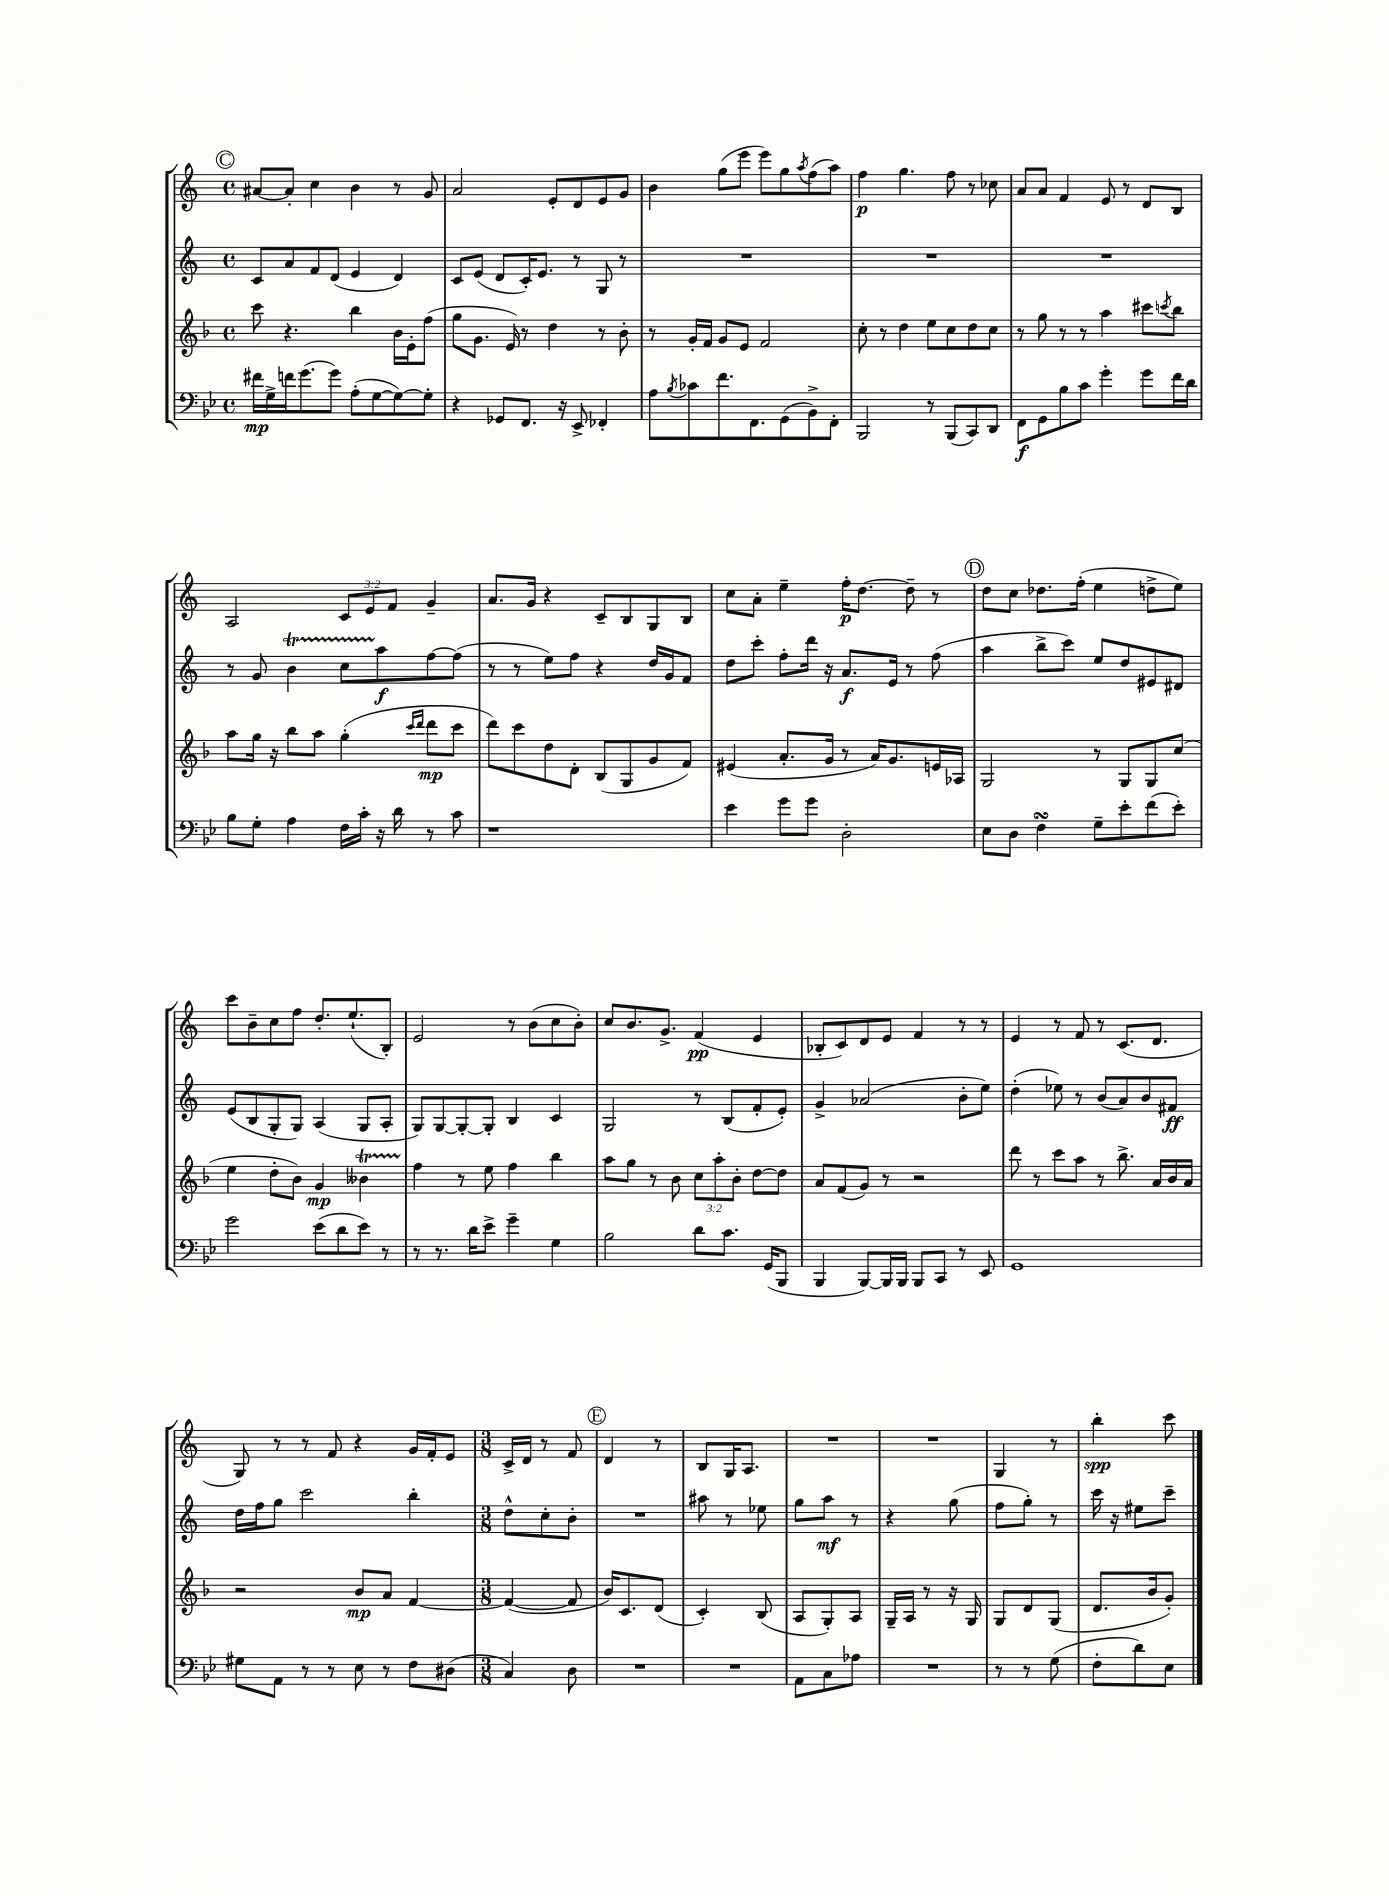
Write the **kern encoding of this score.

**kern	**kern	**kern	**kern
*staff4	*staff3	*staff2	*staff1
*clefF4	*clefG2	*clefG2	*clefG2
*k[b-e-]	*k[b-]	*k[]	*k[]
*M4/4	*M4/4	*M4/4	*M4/4
*met(c)	*met(c)	*met(c)	*met(c)
16f#	8ccc	8c	[8a#
16G^	.	.	.
16f	4.r	8a	8a#']
(8.g	.	.	.
.	.	8f	4cc
8g)	.	(8d	.
(8A'	4bb-	4e	4b
[8G	.	.	.
8G_)	16b-	4d)	8r
.	16e'	.	.
8G']	(8ff	.	8g
=	=	=	=
4r	8gg	8c	2a
.	8.g	(8e	.
8GG-	.	8d	.
.	16e)	.	.
8.FF	8r	16c')	.
.	.	8.e	.
.	4dd	.	8e'
16r	.	.	.
8EE-^	.	8r	8d
4FF-'	8r	8G	8e
.	8b-'	8r	8g
=	=	=	=
8A	8r	1r	4b
8qB-	.	.	.
8c-	16g'	.	.
.	16f	.	.
8.f	8g	.	(8gg
.	8e	.	8eee
8.FF	.	.	.
.	2f	.	8eee)
(8GG	.	.	8gg
.	.	.	8qaa
8BB-^)	.	.	(8ff
8FF'	.	.	8aa)
=	=	=	=
2BBB-	8cc'	1r	4ff
.	8r	.	.
.	4dd	.	4.gg
8r	8ee	.	.
(8BBB-	8cc	.	8ff
8CC)	8dd	.	8r
8DD	8cc	.	8cc-
=	=	=	=
8FF	8r	1r	8a
8GG	8gg	.	8a
8B-	8r	.	4f
8c	8r	.	.
4g'	4aa	.	8e
.	.	.	8r
8g	8ccc#	.	8d
.	8qccc	.	.
16f	8bb-	.	8B
16d	.	.	.
=	=	=	=
8B-	8aa	8r	2A
8G'	16gg	8g	.
.	16r	.	.
4A	8bb-	4b	.
.	8aa	.	.
16F	(4gg'	8cc	12c
16c'	.	.	.
.	.	.	12e
16r	.	8aa	.
.	.	.	12f
16d	.	.	.
.	16qqccc	.	.
.	16qqddd	.	.
8r	8ddd	[8ff	4g~
8c	8ccc	(8ff]	.
=	=	=	=
1r	8ddd)	8r	8.a
.	8ccc	8r	.
.	.	.	16g
.	8dd	8ee)	4r
.	8d'	8ff	.
.	(8B-	4r	8c~
.	8G	.	8B
.	8g	16dd	8G
.	.	16g	.
.	8f)	8f	8B
=	=	=	=
4e-	(4e#	8dd	8cc
.	.	8ccc'	8a'
8g	8.a'	8ff'	4ee~
8g	.	16ddd	.
.	16g	16r	.
2D'	8r	8.a	16ff'
.	.	.	[8.dd
.	16a)	.	.
.	8.g	16e	.
.	.	8r	8dd~]
.	16e	(8ff	8r
.	16A-	.	.
=	=	=	=
8E-	2G	4aa	8dd
8D	.	.	8cc
4F	.	8bb^	8.dd-
.	.	8ccc)	.
.	.	.	(16ff'
8G~	8r	8ee	4ee
8e-'	8G	8dd	.
(8f	8G	8e#	8dd^
8e-')	(8cc	8d#	8ee)
=	=	=	=
2g	4ee	(8e	8ccc
.	.	8B	8b~
.	8dd'	8G'	8cc
.	8b-)	8G)	8ff
(8e-	4g	(4A	8.dd'
8d	.	.	.
.	.	.	(8.ee`
8e-)	4b--	8G	.
8r	.	8A'	8B')
=	=	=	=
8r	4ff	8G)	2e
8.r	.	[8G	.
.	8r	8G'_	.
16d	.	.	.
8e-^	8ee	8G']	.
4g~	4ff	4B	8r
.	.	.	(8b
4G	4bb-	4c	8cc
.	.	.	8b')
=	=	=	=
2B-	8aa	2G	8cc
.	8gg	.	8.b
.	8r	.	.
.	.	.	8.g^
.	8b-	.	.
8d	12cc	8r	(4f
.	12aa'	.	.
8.c	.	(8B	.
.	12b-'	.	.
.	[8dd	8f'	4e
(16GG	.	.	.
8BBB-	8dd]	8e')	.
=	=	=	=
4BBB-	8a	4g^	8B-'
.	(8f	.	8c)
[8BBB-)	8g)	(2a-	8d
16BBB-]	8r	.	8e
16BBB-	.	.	.
8BBB-	2r	.	4f
8CC	.	.	.
8r	.	8b'	8r
8EE-	.	8ee)	8r
=	=	=	=
1GG	8ddd	(4dd'	4e
.	8r	.	.
.	8ccc	8ee-)	8r
.	8aa	8r	8f
.	8r	(8b	8r
.	8.bb-^	8a)	(8.c
.	.	8b	.
.	16a	.	8.d
.	16b-	8f#	.
.	16a	.	.
=	=	=	=
8G#	2r	16dd	8G)
.	.	16ff	.
8AA	.	8gg	8r
8r	.	2ccc	8r
8r	.	.	8f
8E-	8b-	.	4r
8r	8a	.	.
8F	[4f	4bb'	16g
.	.	.	16f'
(8D#	.	.	8e
=	=	=	=
*M3/8	*M3/8	*M3/8	*M3/8
4C)	(4f_	8dd^^	16c^
.	.	.	16d
.	.	8cc'	8r
8D	8f]	8b'	8f
=	=	=	=
4.r	16b-)	4.r	4d
.	8.c	.	.
.	(8d	.	8r
=	=	=	=
4.r	4c')	8aa#	8B
.	.	8r	16G
.	.	.	8.A
.	(8B-	8ee-	.
=	=	=	=
8AA	8A	8gg	4.r
8C	8G')	8aa	.
8A-	8A	8r	.
=	=	=	=
4.r	16G~	4r	4.r
.	16A	.	.
.	8r	.	.
.	16r	(8gg	.
.	16G	.	.
=	=	=	=
8r	8G	8ff	4G
8r	8d	8gg')	.
(8G	(8G	8r	8r
=	=	=	=
8F'	8.d	16ccc	4bb'
.	.	16r	.
8d)	.	8ee#	.
.	16b-	.	.
8E-	8g')	8ccc~	8ccc
==	==	==	==
*-	*-	*-	*-
